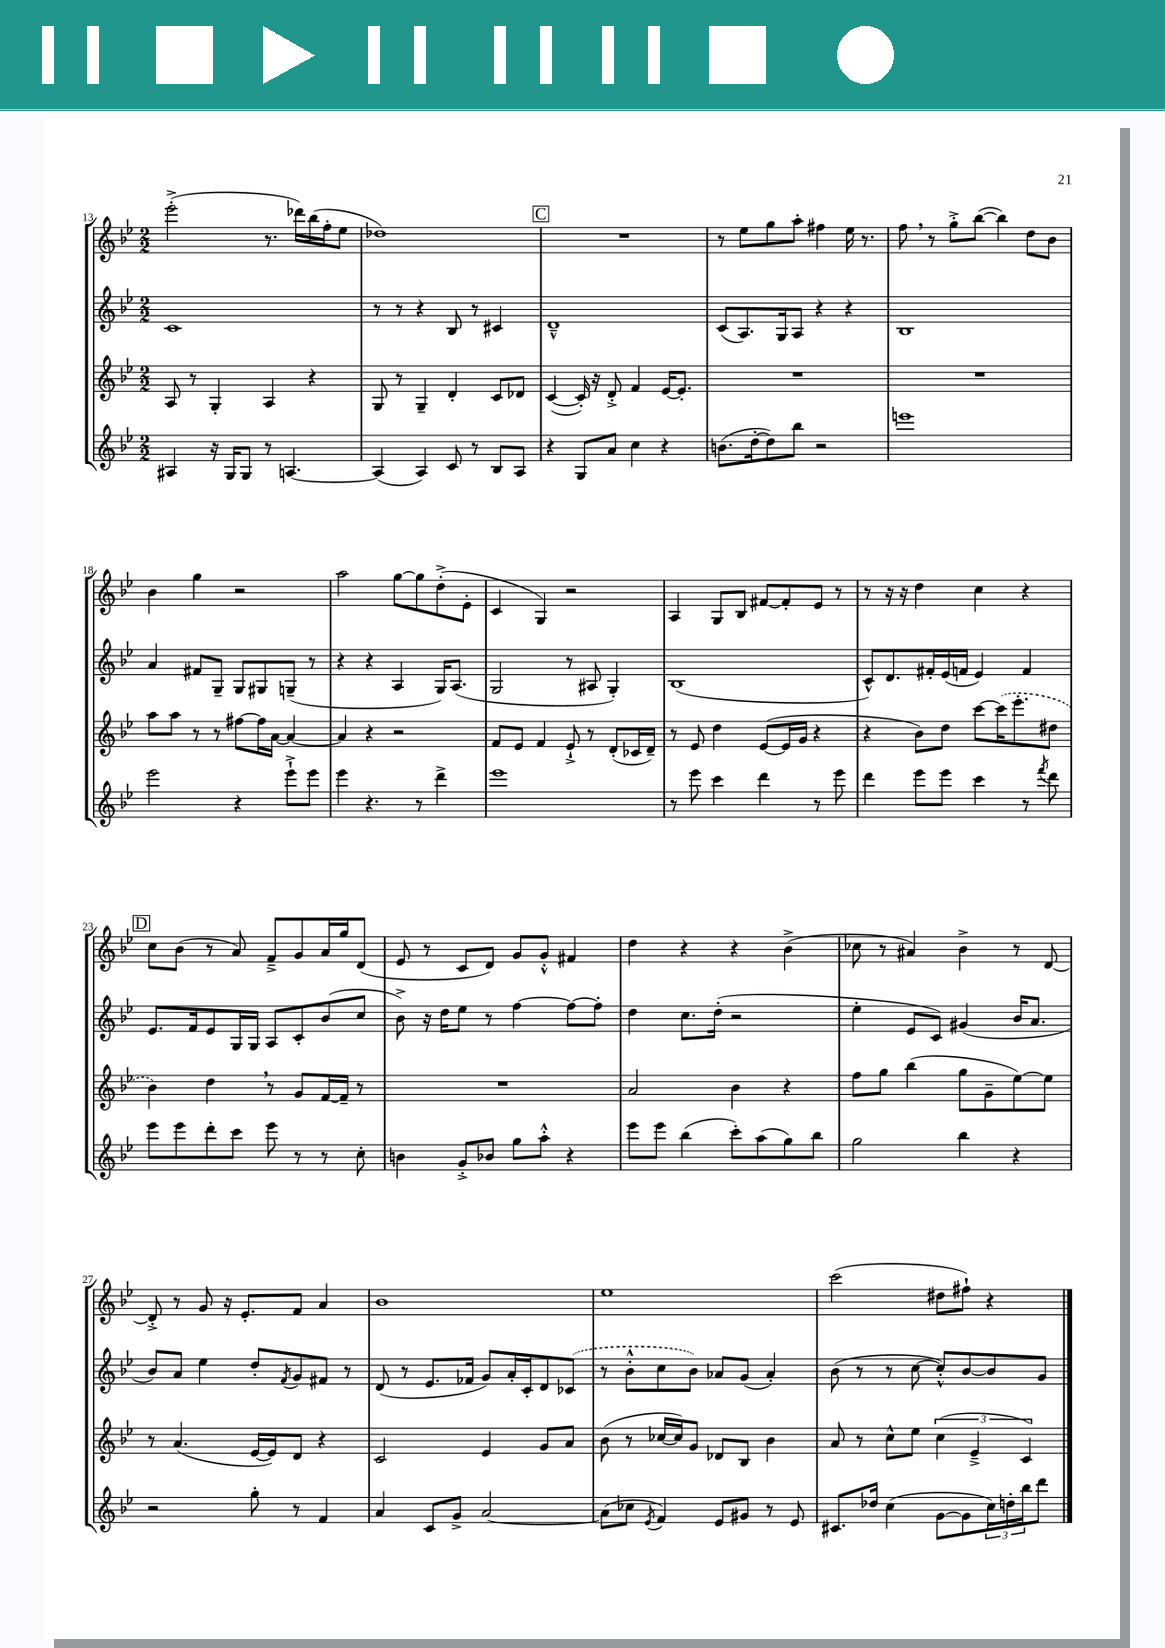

**kern	**kern	**kern	**kern
*part4	*part3	*part2	*part1
*staff4	*staff3	*staff2	*staff1
*clefG2	*clefG2	*clefG2	*clefG2
*k[b-e-]	*k[b-e-]	*k[b-e-]	*k[b-e-]
*M2/2	*M2/2	*M2/2	*M2/2
=13	=13	=13	=13
4A#X/	8A/	1c	(2eee-'^\
.	8r	.	.
16r	4G'/	.	.
16G/KL	.	.	.
8G/J	.	.	.
8r	4A/	.	8.r
[4.An/	.	.	.
.	.	.	16ddd-X\LL)
.	4r	.	(16bb-\
.	.	.	16ff'\J
.	.	.	8ee-\J
=14	=14	=14	=14
(4A/]	8G/	8r	1dd-X)
.	8r	8r	.
4A/)	4G~/	4r	.
8c/	4d'/	8B-/	.
8r	.	8r	.
8B-/L	8c/L	4c#X/	.
8A/J	8d-X/J	.	.
!!LO:REH:place=s1:t=C
=15	=15	=15	=15
4r	([4c/	1d~^^	1r
8G/L	16c'/])	.	.
.	16r	.	.
8a/J	8d'^/	.	.
4cc\	4f/	.	.
4r	[16e-/KL	.	.
.	8.e-'/J]	.	.
=16	=16	=16	=16
(8.bn\L	1r	(8c/L	8r
.	.	8.A/)	8ee-\L
[16dd'\k	.	.	.
8dd\])	.	.	8gg\
.	.	16G/k	.
8bb-\J	.	8A/J	8aa'\J
2r	.	4r	4ff#X\
.	.	4r	16ee-\
.	.	.	8.r
=17	=17	=17	=17
1eeen	1r	1B-	8ff,\
.	.	.	8r
.	.	.	8gg'^\L
.	.	.	([8bb-\J
.	.	.	4bb-\])
.	.	.	8dd\L
.	.	.	8b-\J
!!LO:LB:g=z
=18	=18	=18	=18
2eee-\	8aa\L	4a/	4b-\
.	8aa\J	.	.
.	8r	8f#X/L	4gg\
.	8r	8G~/J	.
4r	[8ff#X\L	8G/L	2r
.	16ff#\L]	8G#X/	.
.	[16a\JJ	.	.
8eee-`^\L	4a/_	(8Gn~/J	.
8eee-\J	.	8r	.
=19	=19	=19	=19
4eee-\	4a/]	4r	2aa\
4.r	4r	4r	.
.	2r	4A/	[8gg\L
8r	.	.	8gg\]
4ddd^\	.	16G/KL)	(8dd'^\
.	.	(8.A/J	.
.	.	.	8e-'\J
=20	=20	=20	=20
1eee-	8f/L	2G/	4c/
.	8e-/J	.	.
.	4f/	.	4G/)
.	8e-`^/	8r	2r
.	8r	8A#X/	.
.	(8d'/L	4G'/)	.
.	16c-X/L	.	.
.	16d~/JJ)	.	.
=21	=21	=21	=21
8r	8r	(1B-	4A/
8eee-\	8e-/	.	.
4ccc\	4dd\	.	8G/L
.	.	.	8B-/J
4ddd\	([8e-/L	.	[8f#X/L
.	16e-/L]	.	8f#'/]
.	16g/JJ	.	.
8r	4r	.	8e-/J
8eee-\	.	.	8r
=22	=22	=22	=22
4ddd\	4r	8c^^/L)	8r
.	.	8.d/	16r
.	.	.	16r
8eee-\L	8b-\L)	.	4dd\
.	.	16f#X'/L	.
8eee-\J	8dd\J	(16e-/	.
.	.	16fn/JJ	.
4ccc\	[8ccc\L	4e-/)	4cc\
.	(16ccc\K]	.	.
.	8.eee-'\	.	.
8r	.	4f/	4r
8qfff/	.	.	.
8ddd\	8dd#X\J	.	.
!!LO:LB:g=z
!!LO:REH:place=s1:t=D
=23	=23	=23	=23
8eee-\L	4b-\)	8.e-/L	8cc\L
8eee-\	.	.	(8b-\J
.	.	16f/k	.
8ddd'\	4dd,\	8e-/	8r
8ccc\J	.	16G/L	8a/)
.	.	16G/JJ	.
8eee-\	8r	8A/L	8f~^/L
8r	8g/L	8c'/	8g/
8r	[16f/L	(8b-/	16a/L
.	16f~/JJ]	.	16gg/J
8cc'\	8r	8cc/J	(8d/J
=24	=24	=24	=24
4bn\	1r	8b-^\)	8e-/
.	.	16r	8r
.	.	16dd\KL	.
8g'^/L	.	8ee-\J	8c/L
8b-X/J	.	8r	8d/J)
8gg\L	.	[4ff\	8g/L
8aa'^^\J	.	.	8g'^^/J
4r	.	8ff\L_	4f#X/
.	.	8ff'\J]	.
=25	=25	=25	=25
8eee-\L	2a/	4dd\	4dd\
8eee-\J	.	.	.
(4bb-\	.	8.cc\L	4r
.	.	(16dd'\Jk	.
8ccc'\L)	4b-\	2r	4r
(8aa\	.	.	.
8gg\)	4r	.	(4b-^\
8bb-\J	.	.	.
=26	=26	=26	=26
2gg\	8ff\L	4ee-'\	8cc-X\
.	8gg\J	.	8r
.	(4bb-\	8e-/L	4a#X/)
.	.	8c/J)	.
4bb-\	8gg\L	(4g#X/	4b-^\
.	8g~\	.	.
4r	[8ee-\)	16b-/KL	8r
.	.	8.a/J	.
.	8ee-\J]	.	[8d/
!!LO:LB:g=z
=27	=27	=27	=27
2r	8r	8b-/L)	8d'^/]
.	(4.a/	8a/J	8r
.	.	4ee-\	8g/
.	.	.	16r
.	.	.	8.e-'/L
8gg'\	[16e-/LL	8dd'/L	.
.	16e-/J])	.	.
.	.	8qf/	.
8r	8d/J	8g/	8f/J
4f/	4r	8f#X/J	4a/
.	.	8r	.
=28	=28	=28	=28
4a/	2c/	(8d/	1b-
.	.	8r	.
8c/L	.	8.e-/L	.
8g^/J	.	.	.
.	.	16f-X/Jk	.
[2a/	4e-/	8g/L)	.
.	.	16a'/L	.
.	.	16c'/J	.
.	8g/L	8d/	.
.	8a/J	(8c-X/J	.
=29	=29	=29	=29
(8a\L]	(8b-\	8r	1ee-
8cc-X\J	8r	8b-'^^\L	.
8qe-/	.	.	.
4f/)	[16cc-X/LL	8cc\	.
.	16cc-/J])	.	.
.	8g/J	8b-\J)	.
8e-/L	8d-X/L	8a-X/L	.
8g#X/J	8B-/J	(8g/J	.
8r	4b-\	4a-'/)	.
8e-/	.	.	.
=30	=30	=30	=30
8.c#X/L	8a/	(8b-\	(2ccc\
.	8r	8r	.
16dd-X/Jk	.	.	.
(4cc\	8cc^^\L	8r	.
.	8ee-\J	[8cc\	.
[8g\L	(6cc\	8cc'^^/L])	8dd#X\L
8g\]	.	[8b-/	8ff#X`\J)
.	6e-~^/	.	.
24cc\L)	.	8b-/]	4r
24ddn'\	.	.	.
24bb-\J	6c/)	.	.
8ddd\J	.	8g/J	.
==	==	==	==
*-	*-	*-	*-
